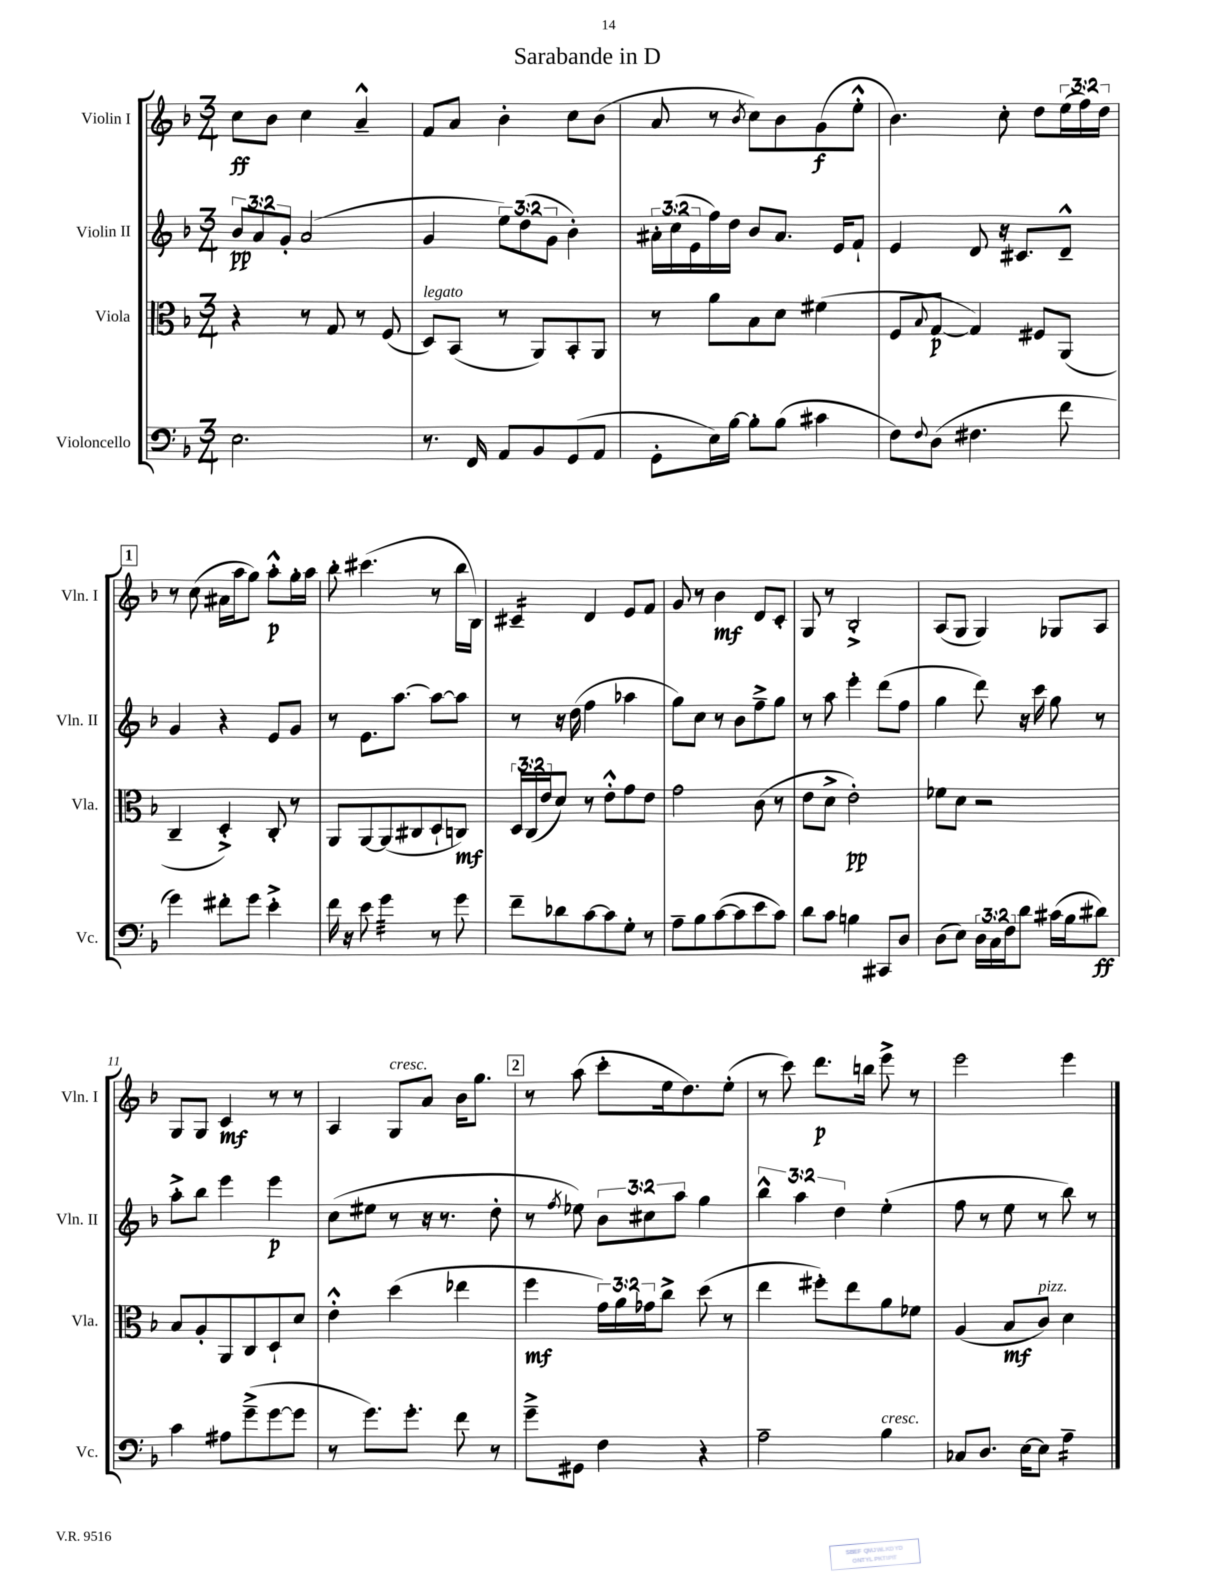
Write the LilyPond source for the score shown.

\header { title = "Sarabande in D" }
<<
\new StaffGroup <<
\new Staff = "s0" \with { instrumentName = "Violin I" shortInstrumentName = "Vln. I" } {
    \clef treble \key f \major \numericTimeSignature \time 3/4 \override Staff.TupletNumber.text = #tuplet-number::calc-fraction-text
    c''8\ff bes'8 c''4 a'4---^ |
    f'8 a'8 bes'4-. c''8 bes'8( |
    a'8 r8 \acciaccatura { bes'8 } c''8) bes'8 g'8\f( e''8-.-^ |
    bes'4.) c''8-. d''8 \tuplet 3/2 { e''16( f''16) d''16 } |
    \mark \markup { \box "1" } r8 c''8( ais'16 a''16 g''8) a''8-.-^\p g''16-. a''16 |
    bes''8-. cis'''4.( r8 bes''16 bes16) |
    cis'4:16-- d'4 e'8 f'8 |
    g'8 r8 bes'4\mf d'8 c'8-. |
    g8 r8 bes2-.-> |
    a8( g8 g4) ges8 a8 |
    g8 g8 c'4\mf r8 r8 |
    a4 g8^\markup { \italic "cresc." } a'8 bes'16 g''8. |
    \mark \markup { \box "2" } r8 a''8( c'''8-. e''16 d''8.) e''8-.( |
    r8 c'''8) d'''8.\p b''16 e'''8-> r8 |
    e'''2 e'''4 \bar "|." |
}
\new Staff = "s1" \with { instrumentName = "Violin II" shortInstrumentName = "Vln. II" } {
    \clef treble \key f \major \numericTimeSignature \time 3/4 \override Staff.TupletNumber.text = #tuplet-number::calc-fraction-text
    \tuplet 3/2 { bes'8\pp a'8 g'8-. } a'2( |
    g'4 \tuplet 3/2 { e''8) d''8( g'8 } bes'4-.) |
    \tuplet 3/2 { ais'16-. c''16( e'16 } f''16) d''16 bes'8 ais'8. e'16 f'8-! |
    e'4 d'8 r16 cis'8. d'8---^ |
    \mark \markup { \box "1" } g'4 r4 e'8 g'8 |
    r8 e'8. a''8.~ a''8~ a''8 |
    r8 r16 d''16( f''4 aes''4 |
    g''8) c''8 r8 bes'8 f''8---> g''8 |
    r8 a''8 e'''4-. d'''8( f''8 |
    g''4 d'''8) r16 c'''16 g''8 r8 |
    a''8-.-> bes''8 e'''4 e'''4\p |
    c''8( eis''8 r8 r16 r8. d''8-. |
    \mark \markup { \box "2" } r8 \acciaccatura { f''8 } ees''8) \tuplet 3/2 { bes'8 cis''8 a''8 } g''4 |
    \tuplet 3/2 { bes''4-^ a''4 d''4 } e''4-.( |
    f''8 r8 e''8 r8 bes''8) r8 \bar "|." |
}
\new Staff = "s2" \with { instrumentName = "Viola" shortInstrumentName = "Vla." } {
    \clef alto \key f \major \numericTimeSignature \time 3/4 \override Staff.TupletNumber.text = #tuplet-number::calc-fraction-text
    r4 r8 g8 r8 f8( |
    d8^\markup { \italic "legato" }) bes,8( r8 a,8) bes,8-. a,8 |
    r8 a'8 bes8 d'8 fis'4( |
    f8 \appoggiatura { bes8 } g8~\p g4) fis8 a,8( |
    \mark \markup { \box "1" } c4-- d4-.->) c8-. r8 |
    a,8 a,8~ a,8( cis8 d8-! c8\mf) |
    \tuplet 3/2 { d16 c16( e'16 } d'8) r8 e'8-.-^ g'8 e'8 |
    g'2 c'8( r8 |
    e'8 d'8-> e'2-.\pp) |
    fes'8 d'8 r2 |
    bes8 a8-. a,8 c8 d8-! d'8 |
    e'4-.-^ d''4( ees''4 |
    \mark \markup { \box "2" } f''4\mf \tuplet 3/2 { g'16) a'16 ges'16 } c''8-> d''8( r8 |
    e''4 fis''8-.) e''8 a'8 fes'8 |
    a4( bes8\mf c'8^\markup { \italic "pizz." }) d'4 \bar "|." |
}
\new Staff = "s3" \with { instrumentName = "Violoncello" shortInstrumentName = "Vc." } {
    \clef bass \key f \major \numericTimeSignature \time 3/4 \override Staff.TupletNumber.text = #tuplet-number::calc-fraction-text
    e2. |
    r8. f,16 a,8 bes,8 g,8( a,8 |
    g,8-. e16) bes16~ bes8-. bes8( cis'4 |
    f8) \appoggiatura { f8 } d8( fis4. f'8 |
    \mark \markup { \box "1" } g'4) fis'8-. g'8 e'4-.-> |
    f'16 r16 e'8 g'4:32 r8 g'8 |
    f'8-- des'8 c'8~ c'8 g8-. r8 |
    a8-- bes8 c'8~( c'8 e'8 c'8) |
    d'8 c'8 b4 cis,8 d8 |
    d8( e8) \tuplet 3/2 { d16 c16 f16 } d'8 cis'16( bes16 dis'8\ff) |
    c'4 ais8 g'8--->( g'8~ g'8 |
    r8 g'8.) g'8.-. f'8 r8 |
    \mark \markup { \box "2" } g'8---> gis,8 f4 r4 |
    a2-- bes4^\markup { \italic "cresc." } |
    ces8 d8. e16~ e8 a4:16-- \bar "|." |
}
>>
>>
